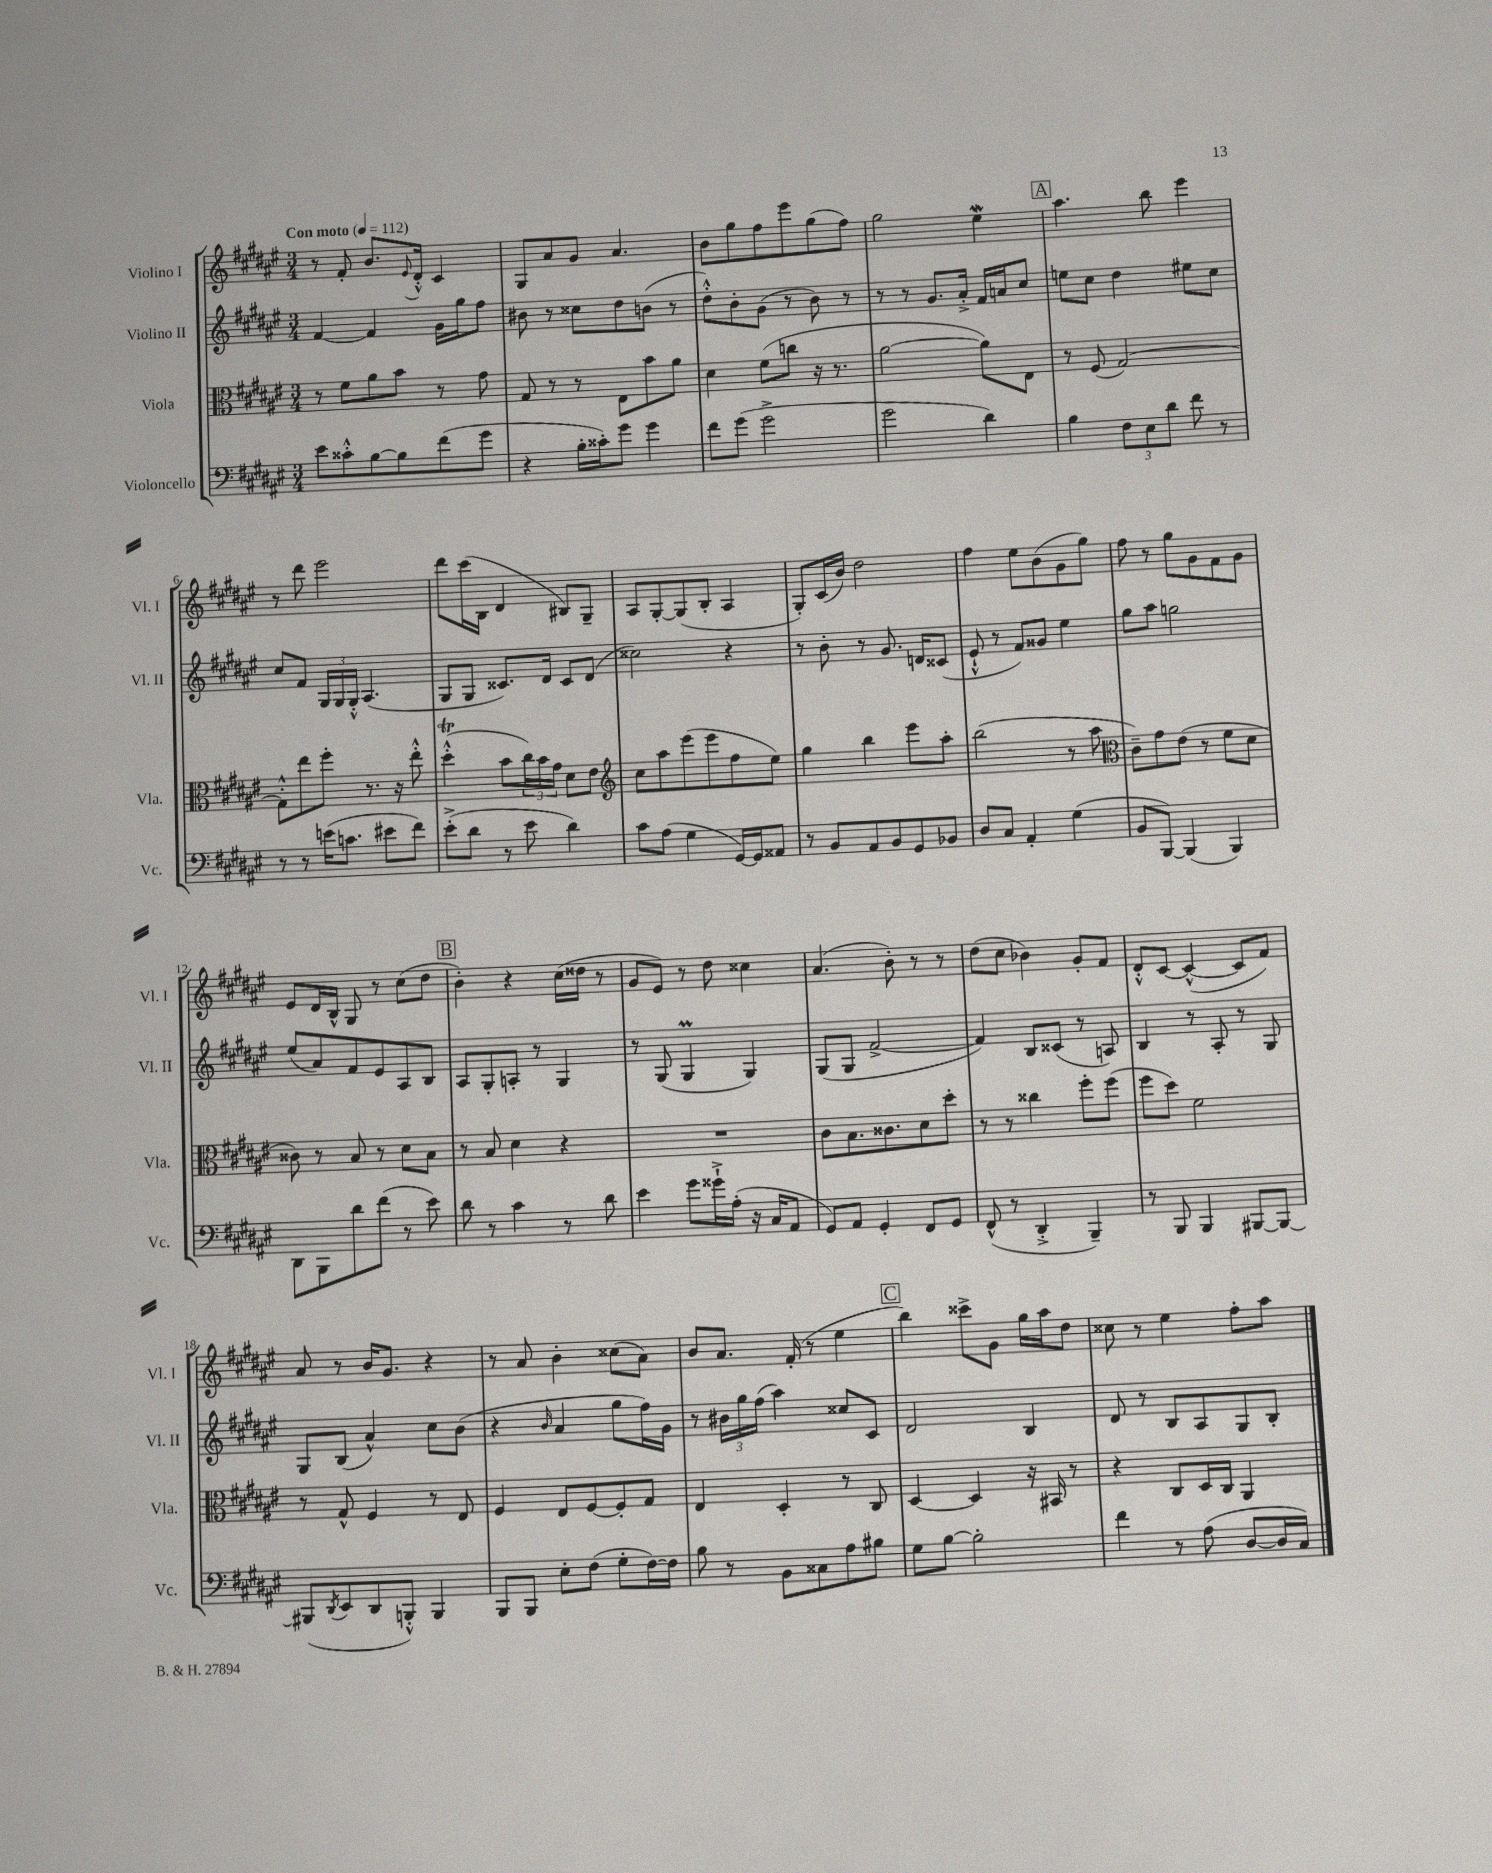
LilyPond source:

<<
\new StaffGroup <<
\new Staff = "s0" \with { instrumentName = "Violino I" shortInstrumentName = "Vl. I" } {
    \clef treble \key fis \major \numericTimeSignature \time 3/4 \tempo "Con moto" 4 = 112
    r8 fis'8-. b'8. \appoggiatura { eis'8 } dis'16-.-^ cis'4 |
    gis8 ais'8 gis'8 ais'4. |
    b'8 gis''8 fis''8 eis'''8 gis''8( fis''8) |
    gis''2 eis''4\mordent |
    \mark \markup { \box "A" } ais''4. b''8 eis'''4 |
    r8 dis'''8 eis'''2 |
    dis'''8 cis'''16( b16 dis'4 bis8) gis8-- |
    ais8 gis8~-. gis8( b8-. ais4 |
    gis8-.) cis'16( b'16) dis''2 |
    fis''4 eis''8 b'8( gis'8 gis''8) |
    fis''8 r8 gis''8 gis'8 fis'8 gis'8 |
    eis'8 dis'16 b16-^ gis8 r8 cis''8( dis''8 |
    \mark \markup { \box "B" } b'4-.) r4 cis''16( disis''16 r8 |
    gis'8 eis'8) r8 dis''8 cisis''4 |
    ais'4.( b'8-.) r8 r8 |
    dis''8( cis''8 bes'4) gis'8-. fis'8 |
    dis'8-.-^ cis'8~ cis'4~-^( cis'8 fis'8) |
    ais'8 r8 b'16 gis'8. r4 |
    r8 ais'8 b'4-. cisis''8( ais'8) |
    b'8 ais'8. fis'16-.( r8 eis''4 |
    \mark \markup { \box "C" } b''4) cisis'''8-> gis'8 gis''16 ais''16 dis''8 |
    cisis''8 r8 eis''4 fis''8-. ais''8 \bar "|." |
}
\new Staff = "s1" \with { instrumentName = "Violino II" shortInstrumentName = "Vl. II" } {
    \clef treble \key fis \major \numericTimeSignature \time 3/4
    fis'4~ fis'4 gis'16 gis''16 fis''8 |
    bis'8 r8 cisis''8 dis''8 b'8( r8 |
    dis''8-.-^) b'8-. gis'8( r8 b'8) r8 |
    r8 r8 gis'8. ais'16-.-> fis'16 a'16 cis''8 |
    \mark \markup { \box "A" } e''8 cis''8 dis''4 eis''8 cis''8 |
    cis''8 fis'8 \tuplet 3/2 { gis16 gis16 gis16-.-^ } ais4.( |
    gis8 gis8 cisis'8.) dis'16 cisis'8 dis'8( |
    cisis''2) r4 |
    r8 b'8-. r8 gis'8. d'16 cisis'8( |
    eis'8-!-^ r8 fis'8) gisis'8 eis''4 |
    gis''8 ais''8 g''2 |
    eis''8( ais'8) fis'8 eis'8 ais8 b8 |
    \mark \markup { \box "B" } ais8 gis8-. a8-. r8 gis4 |
    r8 gis8( gis4\prall gis4) |
    gis8( gis8 fis'2~-> |
    fis'4) b8 cisis'8( r8 a8) |
    b4 r8 ais8-. r8 gis8 |
    gis8 b8( ais'4-^) cis''8 b'8( |
    r4 \grace { b'16 } ais'4 gis''8 fis''16) gis'16 |
    r8 \tuplet 3/2 { bis'16 gis''16 fis''16( } ais''4) cisis''8 cis'8 |
    \mark \markup { \box "C" } dis'2 b4 |
    dis'8 r8 b8 ais8 gis8 b8-. \bar "|." |
}
\new Staff = "s2" \with { instrumentName = "Viola" shortInstrumentName = "Vla." } {
    \clef alto \key fis \major \numericTimeSignature \time 3/4
    r8 fis'8 ais'8 b'8 r8 gis'8 |
    gis8 r8 r8 eis8 b'8 ais'8 |
    dis'4 fis'8( c''8 r16 r8. |
    ais'2~ ais'8) eis8 |
    \mark \markup { \box "A" } r8 fis8( gis2~) |
    gis8-.-^ eis''8 fis''8-. r8. r16 eis''8-.-^ |
    dis''4-.-^\trill( b'8 \tuplet 3/2 { cis''16) b'16 gis'16 } dis'8 eis'8 |
    \clef treble cis''8 ais''8 eis'''8( eis'''8 fis''8 eis''8) |
    gis''4 b''4 eis'''8 ais''8-. |
    b''2( r8 ais''8 |
    \clef alto cis'8--) gis'8 eis'8( r8 fis'8 dis'8 |
    cisis'8) r8 b8 r8 dis'8 b8 |
    \mark \markup { \box "B" } r8 b8 dis'4 r4 |
    R2. |
    cis'8 b8. cisis'8. dis'8 dis''8-. |
    r8 r8 cisis''4 fis''8-. fis''8( |
    fis''8 dis''8) fis'2 |
    r8 gis8-^ fis4 r8 eis8 |
    fis4 eis8 fis8~ fis8-. gis8 |
    eis4 dis4-. r8 cis8 |
    \mark \markup { \box "C" } dis4~ dis4 r16 bis,16 r8 |
    r4 cis8 dis16 cis16 ais,4 \bar "|." |
}
\new Staff = "s3" \with { instrumentName = "Violoncello" shortInstrumentName = "Vc." } {
    \clef bass \key fis \major \numericTimeSignature \time 3/4
    eis'8 cisis'8-.-^ b8~ b8 fis'8( gis'8 |
    r4 b16-. cisis'16-.) gis'8 gis'4 |
    fis'8 gis'8( gis'2-> |
    gis'2 dis'4) |
    \mark \markup { \box "A" } b4 \tuplet 3/2 { fis8 eis8 dis'8 } fis'8 r8 |
    r8 r8 e'16( c'8. eis'8 fis'8) |
    eis'8-.->( dis'8 r8 eis'8 dis'4) |
    cis'8 ais8( gis4 gis,16~) gis,16 aisis,8 |
    r8 b,8 ais,8 b,8 gis,8 bes,8 |
    dis8 cis8 ais,4-. gis4( |
    b,8 b,,8~) b,,4( b,,4) |
    dis,8 b,,8 dis'8 fis'8( r8 eis'8) |
    \mark \markup { \box "B" } dis'8 r8 cis'4 r8 dis'8 |
    eis'4 gis'8 gisis'16-!-> ais16-.( r16 cis16 ais,8 |
    gis,8) ais,8 gis,4-. fis,8 gis,8 |
    fis,8-^( r8 dis,4-.-> b,,4--) |
    r8 b,,8 b,,4 bis,,8~ bis,,8~ |
    bis,,8( \acciaccatura { dis,8 } eis,8 dis,8 b,,8-.-^) b,,4 |
    b,,8 b,,8 eis8-. fis8( gis8-. fis16~) fis16 |
    b8 r8 b,8 cisis8 ais8 bis8 |
    \mark \markup { \box "C" } gis8 b8~ b2-. |
    fis'4 r8 ais8( dis8~ dis16 cis16) \bar "|." |
}
>>
>>
